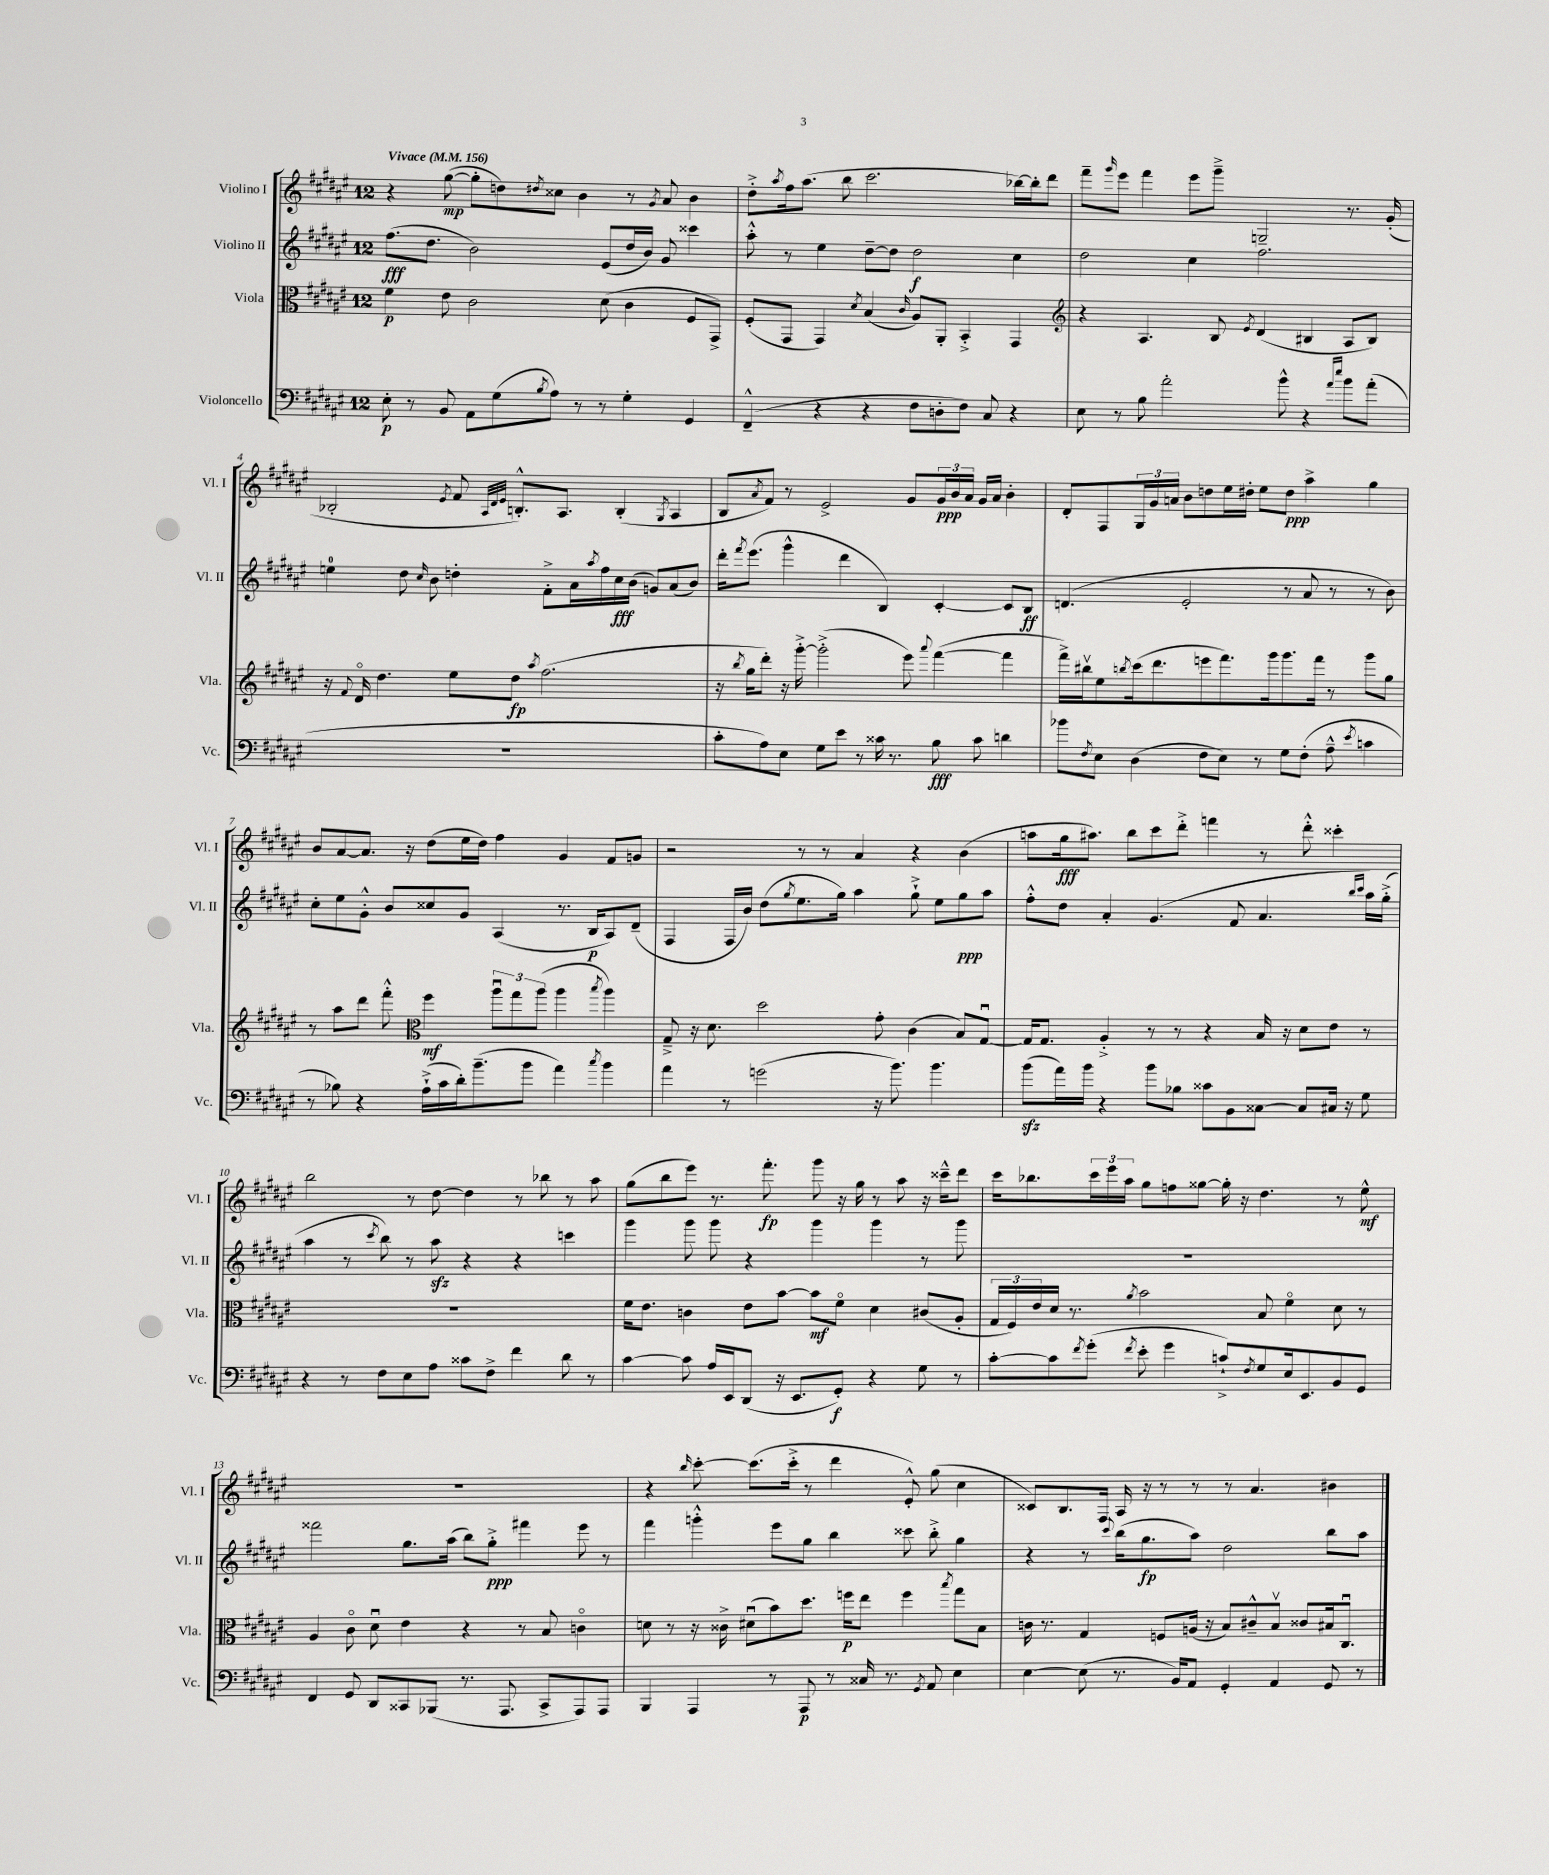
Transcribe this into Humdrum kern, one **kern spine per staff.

**kern	**kern	**kern	**kern
*staff4	*staff3	*staff2	*staff1
*clefF4	*clefC3	*clefG2	*clefG2
*k[f#c#g#d#a#e#]	*k[f#c#g#d#a#e#]	*k[f#c#g#d#a#e#]	*k[f#c#g#d#a#e#]
*M12/8	*M12/8	*M12/8	*M12/8
*MM156	*MM156	*MM156	*MM156
8E#'\	4f#\	(8.ff#\L	4r
8r	.	.	.
.	.	8.dd#\J	.
8BB/	8e#\	.	([8gg#\
8AA#\L	2c#\	2b\)	8gg#'\]L
(8G#\	.	.	8dd\)
8qB/	.	.	8qdd#/
8A#\J)	.	.	8cc##\J
8r	.	.	4b\
8r	(8d#\	(8e#/L	.
4G#'\	4c#\	16dd#/L	8r
.	.	16b/JJ)	.
.	.	.	8qg#/
.	.	8g#/	8a#/
4GG#/	8F#/L	4ccc##\	4b\
.	8GG#^/J)	.	.
=	=	=	=
(4FF#~^^/	(8F#'/L	8aa#'^^\	8dd#'^\L
.	.	.	8qaa#/
.	8GG#/J	8r	16ff#\k
.	.	.	(8.aa#\J
4r	4GG#/)	4ee#\	.
.	.	.	8bb\
.	8qd#/	.	.
4r	(4B/	[8dd#~\L	2.ccc#\
.	.	8dd#\]J	.
.	16qqc#/	.	.
8F#\L	8A#/L)	2dd#\	.
8D'\	8AA#'/J	.	.
8F#\J)	4BB'^/	.	.
8C#/	.	.	.
4r	4GG#/	4cc#\	[16bb-\LL)
.	.	.	16bb-'\]J
.	.	.	8ddd#\J
=	=	=	=
*	*clefG2	*	*
8E#\	4r	2dd#\	8fff#~\L
.	.	.	16qqggg#/
8r	.	.	8eee#\J
8B\	4.A#/	.	4fff#\
2a#'\	.	.	.
.	.	4cc#\	8eee#\L
.	8B/	.	8ggg#~^\J
.	8qe#/	.	.
.	(4d#/	2.ff#\	2G~/
8b^^\	.	.	.
4r	4B#/	.	.
16qqa#/LL	.	.	.
16qqee#/JJ	.	.	.
8b\L	8A#/L	.	8.r
(8a#'\J	8B#/J)	.	.
.	.	.	(16g#'/
=	=	=	=
1.r	16r	4ee\	2B-'/
.	8qqf#/	.	.
.	16d#o/	.	.
.	4.dd#\	.	.
.	.	8dd#\	.
.	.	16qqcc#/	.
.	.	8b\	.
.	.	.	8qe#/
.	8ee#\L	4dd'\	8f#/
.	.	.	32qqA#/LLL
.	.	.	32qqd#/
.	.	.	32qqe#/JJJ
.	8dd#\J	.	8.B'^^/L)
.	8qaa#/	.	.
.	(2.ff#\	8f#'^\L	.
.	.	.	8.A#/J
.	.	16a#\L	.
.	.	8qaa#/	.
.	.	16ff#\	.
.	.	16cc#\	(4B'/
.	.	(16b\JJ	.
.	.	8g/L)	.
.	.	.	8qG#/
.	.	(8a#/	4A#/
.	.	8b/J)	.
=	=	=	=
8c#'\L	16r	16ddd#'\LK	8B/L
.	8qbb/	8qfff#/	.
.	16gg#\LK	(8.eee#\J	.
.	.	.	8qa#/
8A#\)	8ddd#'\J)	.	8f#/J)
8E#\J	16r	4ggg#^^\	8r
.	[16ggg#'^\	.	.
8G#\L	(2ggg#'^\]	.	2e#^/
8e#\J	.	4ddd#\	.
8r	.	.	.
16c##\	.	4B/)	.
8.r	.	.	.
.	8eee#\)	.	8g#/L
.	8qqaaa#/	.	.
8B\	([4fff#\	[4c#'/	24g#/L
.	.	.	24b/
.	.	.	24a#/JJ
8c##\	.	.	16g#/LL
.	.	.	16a#/JJ
4d\	4fff#\]	8c#/]L	4b'\
.	.	8B/J	.
=	=	=	=
8b-\L	16fff#^\LL)	(4.d/	8d#'/L
.	16bb#v\J	.	.
8qF#/	.	.	.
8E#\J	8ee#\	.	8F#/
.	8qbb/	.	.
(4D#\	(16ccc#\k	.	24G#/L
.	.	.	24g#/
.	8.ddd#\	.	.
.	.	.	24a/JJ
.	.	2e#'/	8b\L
8F#\L	8eee\	.	8dd\
8E#\J)	8.fff#\)	.	16ee#\L
.	.	.	16dd#'\JJ
8r	.	.	8ee#\L
.	16ggg#\k	.	.
8G#\L	8.ggg#\	8r	8dd#\J
(8F#'\J	.	8a#/	4aa#^\
.	16fff#\Jk	.	.
8A#~^^\	8r	8r	.
8qe#/	.	.	.
4c\	8ggg#\L	8r	4gg#\
.	8gg#\J	8b\)	.
=	=	=	=
8r	8r	8cc#'\L	8b/L
8B-\)	8aa#\L	8ee#\	[8a#/
4r	8ddd#\J	8g#'^^\J	8.a#/]J
.	8fff#'^^\	8b/L	.
.	.	.	16r
*	*clefC3	*	*
(16A#`^\LL	4ff#\	8cc##/	(8dd#\L
16c#\	.	.	.
16d#'\J)	.	8g#/J	16ee#\L
(8.b~\	.	.	16dd#\JJ)
.	12aa#u\L	(4A#/	4ff#\
.	12gg#\	.	.
8b\J	.	.	.
.	(12aa#\J	.	.
4a#\)	4aa#\	8.r	4g#/
.	.	16B/LK	.
8qcc#/	8qbb/	.	.
4b\	4aa#\)	8A#/)	8f#/L
.	.	(8d#~/J	8g/J
=	=	=	=
4a#\	8G#~^/	4F#/	2r
.	16r	.	.
.	8.d#\	.	.
8r	.	16F#/LL	.
.	.	16b/JJ)	.
(2g\	2dd#\	(8dd#\L	.
.	.	8qgg#/	.
.	.	8.ee#\	8r
.	.	.	8r
.	.	16gg#\Jk)	.
.	.	4aa#\	4a#/
16r	8g#'\	.	.
8.b\)	.	.	.
.	(4c#\	8gg#`^\	4r
4.b\	.	8ee#\L	.
.	8B/L)	8gg#\	(4b\
.	[8G#u/J	8aa#\J	.
=	=	=	=
(8b\L	16G#/]LK	8ff#'^^\L	8aa\L
.	8.G#/J	.	.
16a#\L)	.	8dd#\J	16gg#\k
16b\JJ	.	.	8.aa#\J)
4r	4A#'^/	4a#'/	.
.	.	.	8bb\L
8b\L	8r	(4.g#/	8ccc#\
8B-\J	8r	.	8ddd#'^\J
8c##\L	4r	.	4fff\
8BB\	.	8f#/	.
[8C##\J	16B/	4.a#/	8r
.	16r	.	.
8C##/]L	8d#\L	.	8ddd#'^^\
16C#/Jk	8e#\J	.	4ccc##'\
16r	.	.	.
.	.	16qqbb/LL	.
.	.	16qqccc#/JJ	.
8G#\	8r	16aa#\LL)	.
.	.	(16gg#'^\JJ	.
=	=	=	=
4r	1.r	4aa#\	2bb\
8r	.	8r	.
.	.	8qccc#/	.
8F#\L	.	8bb\)	.
8E#\	.	8r	8r
8A#\J	.	8aa#\	[8dd#\
8c##\L	.	4r	4dd#\]
8F#^\J	.	.	.
4f#\	.	4r	8r
.	.	.	8bb-\
8d#\	.	4ccc\	8r
8r	.	.	8aa#\
=	=	=	=
[4c#\	16f#\LK	4ggg#\	(8gg#\L
.	8.e#\J	.	.
.	.	.	8bb\
8c#\]	4c\	8ggg#\	8eee#\J)
16A#/LL	.	8ggg#\	8.r
16EE#/J	.	.	.
(8DD#/J	8e#\L	4r	.
.	.	.	8.fff#'\
16r	[8b\J	.	.
8.EE#/L	.	.	.
.	8b\]L	4ggg#\	8ggg#\
8GG#'/J)	8f#o\J	.	16r
.	.	.	16gg#\
4r	4d#\	4ggg#\	8r
.	.	.	8aa#\
8G#\	(8c#/L	8r	16r
.	.	.	16ccc##~^^\LK
8r	8A#'/J	8ggg#\	8ddd#\J
=	=	=	=
[8c#'\L	24G#/LL	1.r	16ccc#\LK
.	24F#/)	.	.
.	.	.	8.bb-\
.	24e#/	.	.
8c#\]	16d#/JJ	.	.
.	8.r	.	.
8qf#/	.	.	.
(8g#'\J	.	.	24ccc#\L
.	.	.	24eee#\
.	.	.	24aa#\JJ
8qf#/	8qa#/	.	.
8e#'\	2b\	.	8gg#\L
4g#\	.	.	8ff\
.	.	.	[8gg##\J
8c`^/L)	.	.	16gg##'\]
.	.	.	16r
8qF#/	.	.	.
8G#/	8B/	.	4.dd#\
16E#/k	4f#o\	.	.
8.EE#/	.	.	.
8BB/	8d#\	.	8r
8GG#/J	8r	.	8ee#^^\
=	=	=	=
4FF#/	4A#/	2fff##\	1.r
8GG#/	8c#o\	.	.
8DD#/L	8d#u\	.	.
8CC##/	4e#\	8.gg#\L	.
(8BBB-/J	.	.	.
.	.	(16aa#\Jk	.
8.r	4r	8bb\L)	.
.	.	8gg#'^\J	.
8.AAA#/	.	.	.
.	8r	4fff#\	.
8CC##^/L	8B/	.	.
8AAA#/)	4co\	8eee#\	.
8AAA#/J	.	8r	.
=	=	=	=
4BBB/	8d\	4fff#\	4r
.	8r	.	.
.	.	.	16qqbb/
4AAA#/	16r	4ggg'^^\	[8ccc#'\
.	16c##^\	.	.
.	(8d#u\L	.	(8.ccc#\]L
8r	8b\)	8eee#\L	.
.	.	.	16ccc#'^\Jk
8AAA#/	8.dd#\J	8gg#\J	8r
8r	.	4bb\	4ddd#\
.	16ff\LK	.	.
16C##/	8ee#\J	.	.
8.r	.	.	.
.	4ff\	8ccc##\	8e#'^^/)
8qGG#/	.	.	.
8AA#/	.	8bb'^\	(8gg#\
.	8qbb/	.	.
4E#\	8gg#\L	4gg#\	4cc#\
.	8B\J	.	.
=	=	=	=
[4E#\	16c\	4r	8c##/L)
.	8.r	.	.
.	.	.	8.B/
(8E#\]	4G#/	8r	.
.	.	.	16F#/Jk
.	.	8qqccc#/	.
8.r	.	(16bb\LK	16A#/
.	.	8.gg#\	16r
.	8F/L	.	8r
16BB/LK)	.	.	.
8AA#/J	(16A/Jk	8aa#\J)	8r
.	16r	.	.
4GG#'/	8B/L)	2dd#\	8r
.	8c#~^^/	.	4.a#/
4AA#/	8Bv/J	.	.
.	8c##/L	.	.
8GG#/	16B#/k	8bb\L	4b#\
.	8.C#u/J	.	.
8r	.	8aa#\J	.
==	==	==	==
*-	*-	*-	*-
